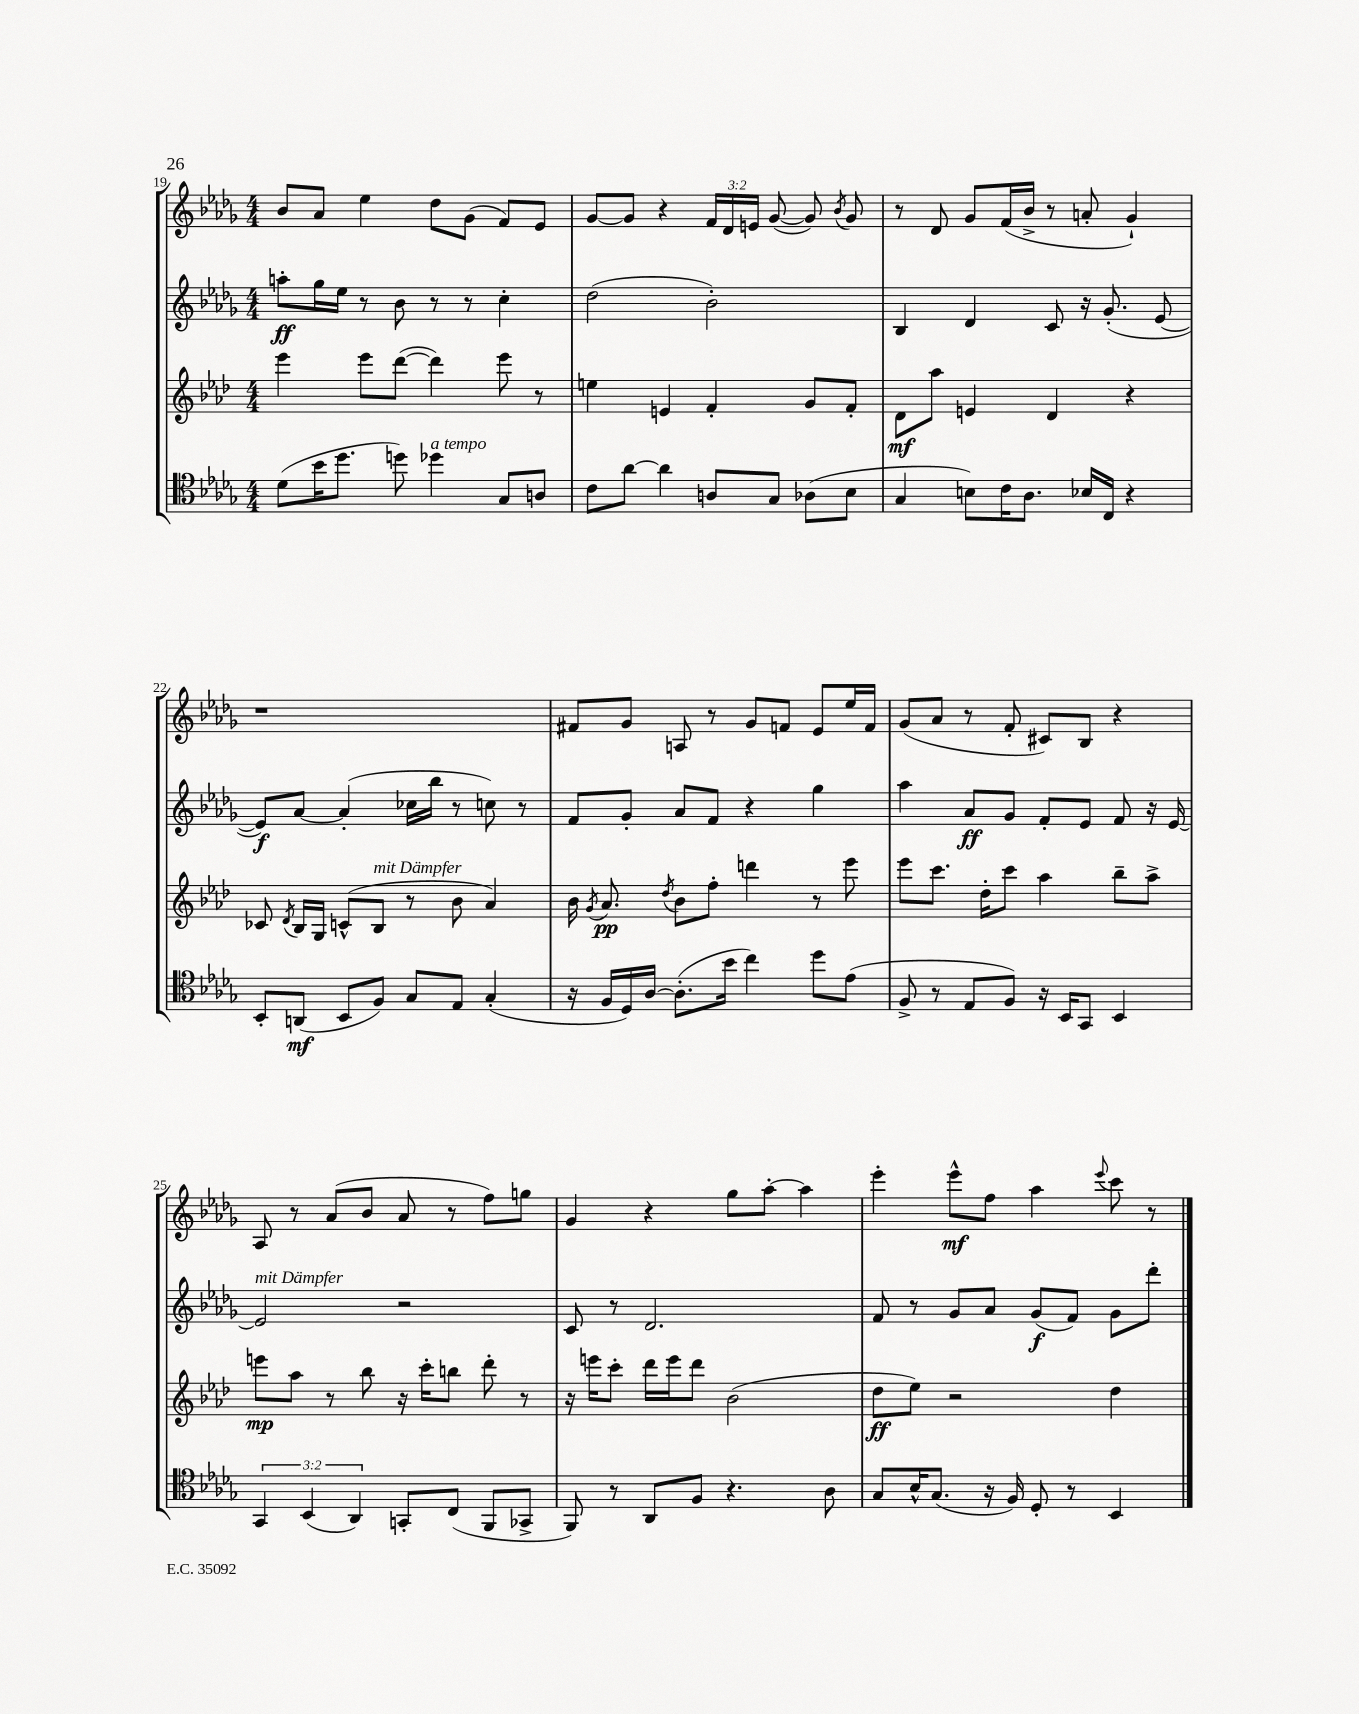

**kern	**dynam	**kern	**dynam	**kern	**dynam	**kern	**dynam
*part4	*part4	*part3	*part3	*part2	*part2	*part1	*part1
*staff4	*staff4	*staff3	*staff3	*staff2	*staff2	*staff1	*staff1
*clefC4	*	*clefG2	*	*clefG2	*	*clefG2	*
*k[b-e-a-d-g-]	*	*k[b-e-a-d-]	*	*k[b-e-a-d-g-]	*	*k[b-e-a-d-g-]	*
*M4/4	*	*M4/4	*	*M4/4	*	*M4/4	*
=19	=19	=19	=19	=19	=19	=19	=19
(8d-\L	.	4eee-\	.	8aan'\L	ff	8b-/L	.
16b-\K	.	.	.	16gg-\L	.	8a-/J	.
8.dd-\J	.	.	.	16ee-\JJ	.	.	.
.	.	8eee-\L	.	8r	.	4ee-\	.
8ddn\)	.	([8ddd-\J	.	8b-\	.	.	.
!LO:TX:a:i:t=a tempo	!	!	!	!	!	!	!
4dd-X\	.	4ddd-\])	.	8r	.	8dd-\L	.
.	.	.	.	8r	.	(8g-\J	.
8G-/L	.	8eee-\	.	4cc'\	.	8f/L)	.
8An/J	.	8r	.	.	.	8e-/J	.
=20	=20	=20	=20	=20	=20	=20	=20
8c\L	.	4een\	.	(2dd-\	.	[8g-/L	.
[8a-\J	.	.	.	.	.	8g-/J]	.
4a-\]	.	4en/	.	.	.	4r	.
8An/L	.	4f'/	.	2b-'\)	.	24f/LL	.
.	.	.	.	.	.	24d-/	.
.	.	.	.	.	.	24en/JJ	.
8G-/J	.	.	.	.	.	([8g-/	.
(8A-X\L	.	8g/L	.	.	.	8g-/])	.
.	.	.	.	.	.	8qb-/	.
8B-\J	.	8f'/J	.	.	.	8g-/	.
=21	=21	=21	=21	=21	=21	=21	=21
4G-/	.	8d-\L	mf	4B-/	.	8r	.
.	.	8aa-\J	.	.	.	8d-/	.
8Bn\L)	.	4en/	.	4d-/	.	8g-/L	.
16c\K	.	.	.	.	.	(16f/L	.
8.A-\J	.	.	.	.	.	16b-^/JJ	.
.	.	4d-/	.	8c/	.	8r	.
16B-X/LL	.	.	.	16r	.	8an'/	.
16C/JJ	.	.	.	(8.g-'/	.	.	.
4r	.	4r	.	.	.	4g-`/)	.
.	.	.	.	[8e-/	.	.	.
!!LO:LB:g=z
=22	=22	=22	=22	=22	=22	=22	=22
8BB-'/L	.	8c-X/	.	8e-/L])	f	1r	.
.	.	8qd-/	.	.	.	.	.
(8AAn/J	mf	16B-/LL	.	[8a-/J	.	.	.
.	.	16G/JJ	.	.	.	.	.
8BB-/L	.	(8cn^^/L	.	(4a-'/]	.	.	.
!	!	!LO:TX:a:i:t=mit Dämpfer	!	!	!	!	!
8F/J)	.	8B-/J	.	.	.	.	.
8G-/L	.	8r	.	16cc-X\LL	.	.	.
.	.	.	.	16bb-\JJ	.	.	.
8E-/J	.	8b-\	.	8r	.	.	.
(4G-'/	.	4a-/)	.	8ccn\)	.	.	.
.	.	.	.	8r	.	.	.
=23	=23	=23	=23	=23	=23	=23	=23
16r	.	16b-\	.	8f/L	.	8f#X/L	.
.	.	8qg/	.	.	.	.	.
16F/LL	.	8.a-/	pp	.	.	.	.
16D-/)	.	.	.	8g-'/J	.	8g-/J	.
[16A-/JJ	.	.	.	.	.	.	.
.	.	8qdd-/	.	.	.	.	.
(8.A-'\L]	.	8b-\L	.	8a-/L	.	8An/	.
.	.	8ff'\J	.	8f/J	.	8r	.
16b-\Jk	.	.	.	.	.	.	.
4cc\)	.	4dddn\	.	4r	.	8g-/L	.
.	.	.	.	.	.	8fn/J	.
8dd-\L	.	8r	.	4gg-\	.	8e-/L	.
(8e-\J	.	8eee-\	.	.	.	16ee-/L	.
.	.	.	.	.	.	16f/JJ	.
=24	=24	=24	=24	=24	=24	=24	=24
8F^/	.	8eee-\L	.	4aa-\	.	(8g-/L	.
8r	.	8.ccc\J	.	.	.	8a-/J	.
8E-/L	.	.	.	8a-/L	ff	8r	.
.	.	16dd-'\KL	.	.	.	.	.
8F/J)	.	8ccc\J	.	8g-/J	.	8f'/	.
16r	.	4aa-\	.	8f'/L	.	8c#X/L)	.
16BB-/KL	.	.	.	.	.	.	.
8GG-/J	.	.	.	8e-/J	.	8B-/J	.
4BB-/	.	8bb-~\L	.	8f/	.	4r	.
.	.	8aa-^\J	.	16r	.	.	.
.	.	.	.	[16e-/	.	.	.
!!LO:LB:g=z
=25	=25	=25	=25	=25	=25	=25	=25
!	!	!	!	!LO:TX:a:i:t=mit Dämpfer	!	!	!
6GG-/	.	8eeen\L	mp	2e-/]	.	8A-/	.
.	.	8aa-\J	.	.	.	8r	.
(6BB-/	.	.	.	.	.	.	.
.	.	8r	.	.	.	(8a-/L	.
6AA-/)	.	.	.	.	.	.	.
.	.	8bb-\	.	.	.	8b-/J	.
8GGn'/L	.	16r	.	2r	.	8a-/	.
.	.	16ccc'\KL	.	.	.	.	.
(8C/J	.	8bbn\J	.	.	.	8r	.
8FF/L	.	8ddd-'\	.	.	.	8ff\L)	.
8GG-X^/J	.	8r	.	.	.	8ggn\J	.
=26	=26	=26	=26	=26	=26	=26	=26
8FF/)	.	16r	.	8c/	.	4g-/	.
.	.	16eeen\KL	.	.	.	.	.
8r	.	8ccc'\J	.	8r	.	.	.
8AA-/L	.	16ddd-\LL	.	2.d-/	.	4r	.
.	.	16eee\J	.	.	.	.	.
8F/J	.	8ddd-\J	.	.	.	.	.
4.r	.	(2b-\	.	.	.	8gg-\L	.
.	.	.	.	.	.	[8aa-'\J	.
.	.	.	.	.	.	4aa-\]	.
8A-\	.	.	.	.	.	.	.
=27	=27	=27	=27	=27	=27	=27	=27
8G-/L	.	8dd-\L	ff	8f/	.	4eee-'\	.
16B-^^/K	.	8ee-\J)	.	8r	.	.	.
(8.G-/J	.	.	.	.	.	.	.
.	.	2r	.	8g-/L	.	8eee-^^\L	mf
16r	.	.	.	8a-/J	.	8ff\J	.
16F/)	.	.	.	.	.	.	.
8D-'/	.	.	.	(8g-/L	f	4aa-\	.
8r	.	.	.	8f/J)	.	.	.
.	.	.	.	.	.	8qqeee-/	.
4BB-/	.	4dd-\	.	8g-\L	.	8ccc\	.
.	.	.	.	8ddd-'\J	.	8r	.
==	==	==	==	==	==	==	==
*-	*-	*-	*-	*-	*-	*-	*-
